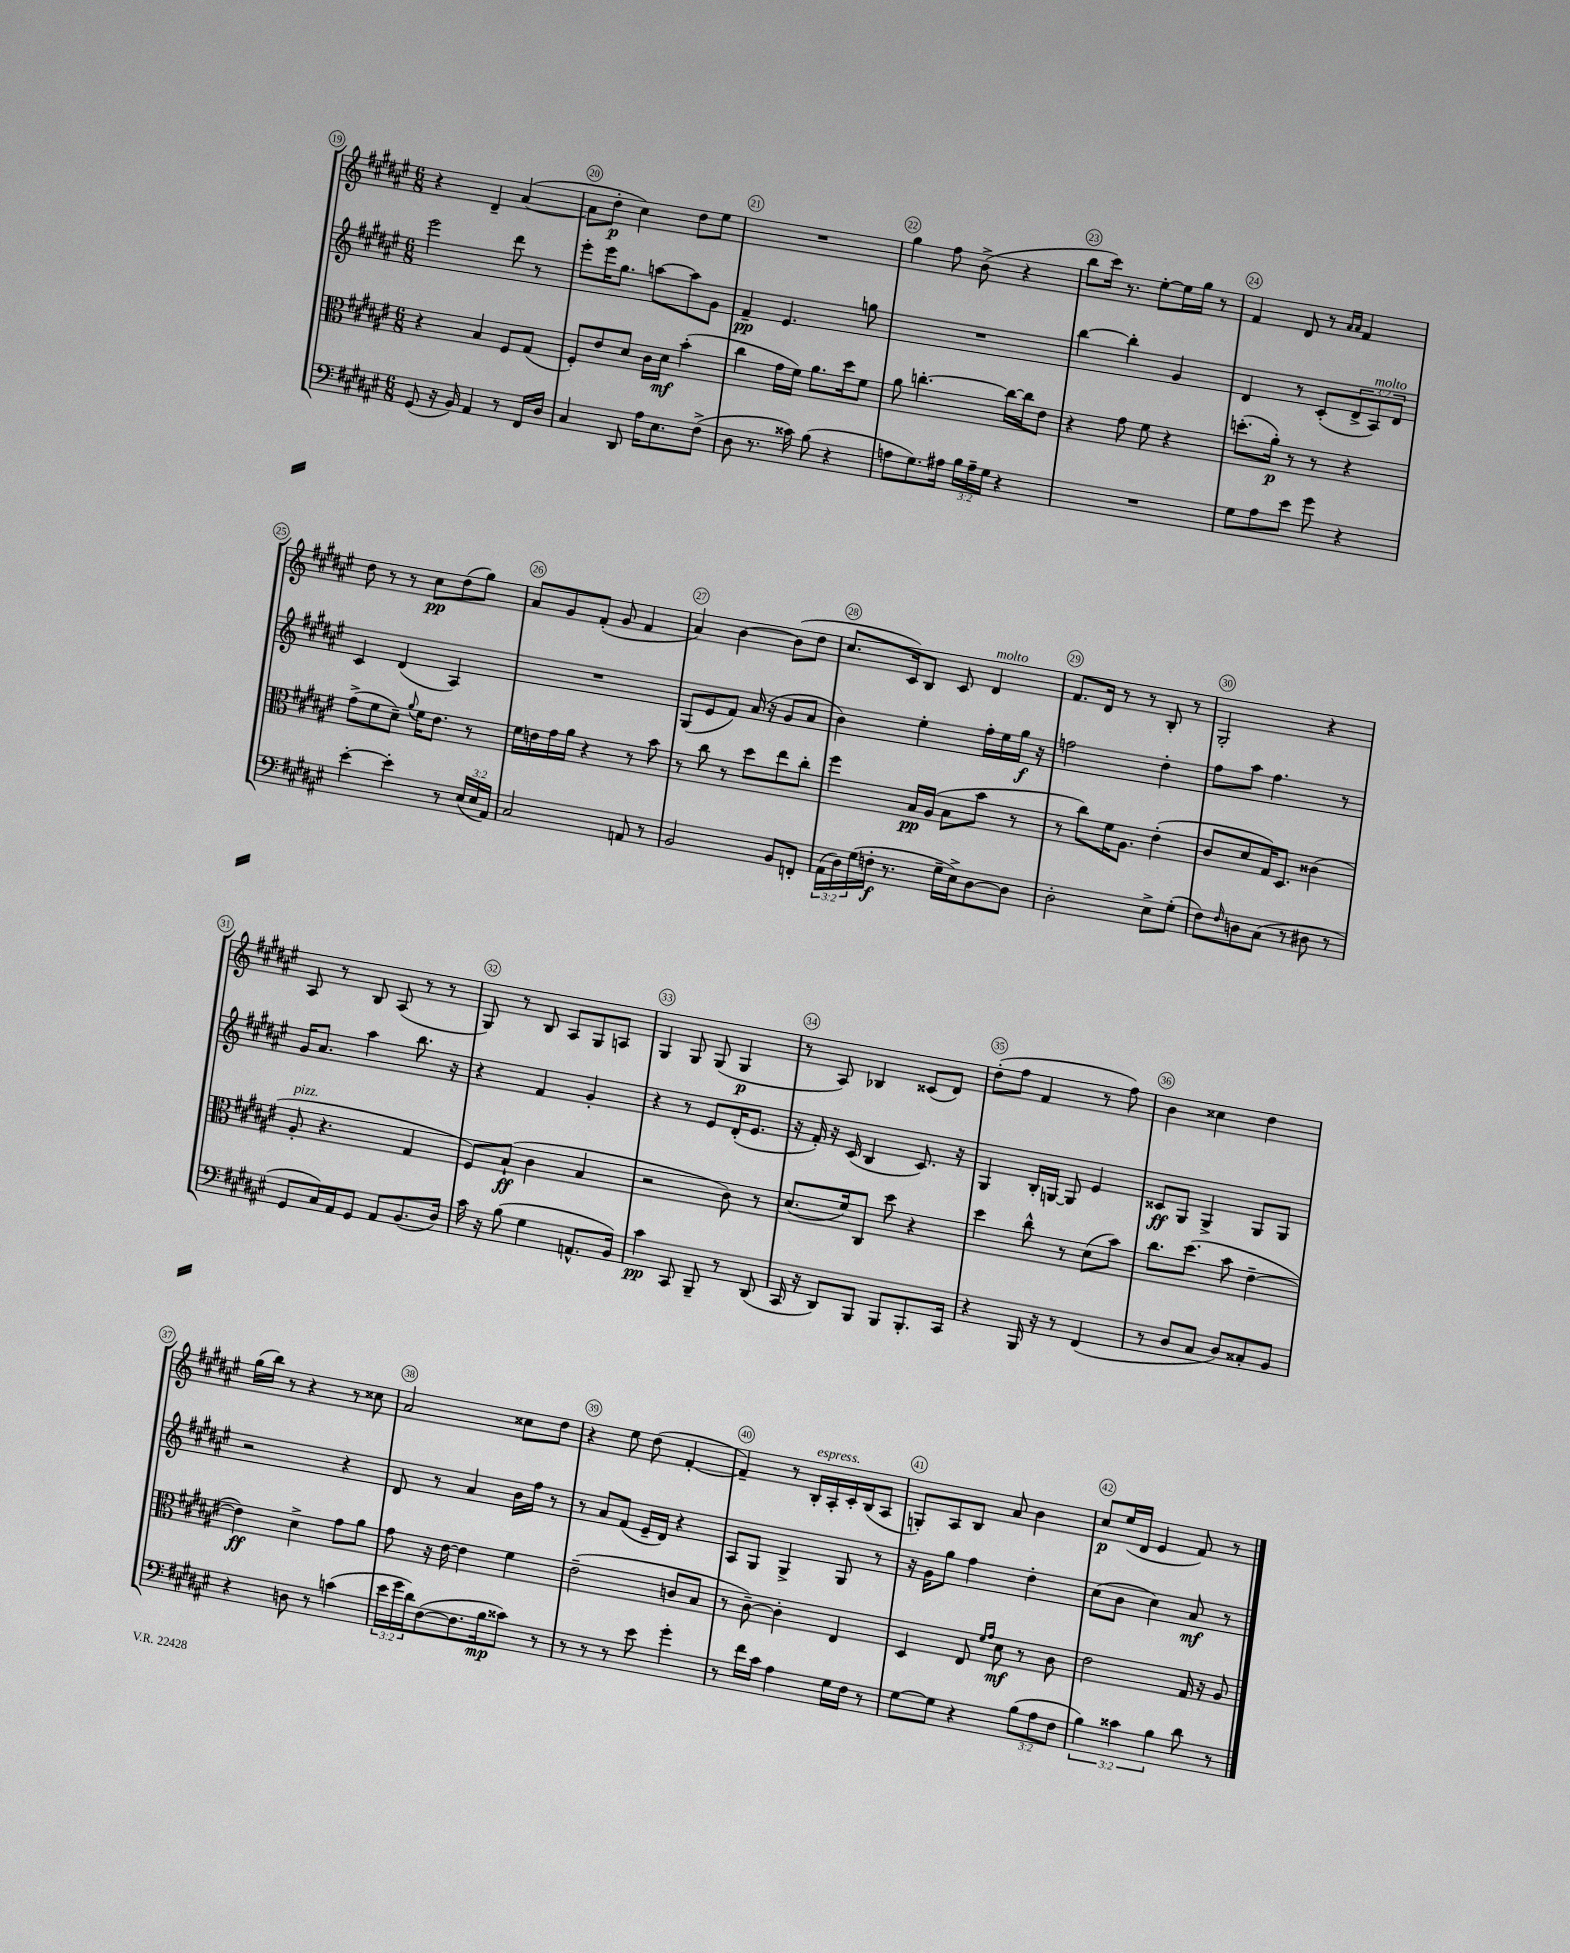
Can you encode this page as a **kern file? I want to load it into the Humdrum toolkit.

**kern	**kern	**kern	**kern
*staff4	*staff3	*staff2	*staff1
*clefF4	*clefC3	*clefG2	*clefG2
*k[f#c#g#d#a#e#]	*k[f#c#g#d#a#e#]	*k[f#c#g#d#a#e#]	*k[f#c#g#d#a#e#]
*M6/8	*M6/8	*M6/8	*M6/8
(8GG#	4r	2eee#	4r
16r	.	.	.
16BB)	.	.	.
4AA#	4B	.	4d#~
8r	8F#	8ddd#	([4a#
16FF#	(8G#	8r	.
16D#	.	.	.
=	=	=	=
4C#	8F#')	8eee#'	8a#]
.	8e#	16eee#	8dd#'
.	.	8.gg#	.
8DD#	8d#	.	4cc#)
16A#	16c#	[8aa	.
8.E#	16d#	.	.
.	(4b'	8aa]	8dd#
(8F#^	.	8g#	8ee#
=	=	=	=
8D#	4cc#	4f#~	2.r
8.r	.	.	.
.	16g#	4.e#	.
16c##)	16f#)	.	.
(8B	8.a#	.	.
4r	.	.	.
.	16dd#	.	.
.	8f#	8gg	.
=	=	=	=
8A	8a#	2.r	4gg#
8.G#)	[4.cc'	.	.
.	.	.	8ff#
16A#	.	.	.
24B	.	.	(8b^
24A#~	.	.	.
24G#	.	.	.
4r	16cc_	.	4r
.	16cc]	.	.
.	8e#	.	.
=	=	=	=
2.r	4r	[4bb	8bb
.	.	.	16ccc#)
.	.	.	8.r
.	8g#	4bb']	.
.	8f#	.	[8ee#'
.	4r	4g#	16ee#]
.	.	.	16gg#
.	.	.	8r
=	=	=	=
8G#	(8.dd'	4d#	4f#
8A#	.	.	.
.	16a#')	.	.
8e#	8r	8r	8d#
8g#	8r	(8c#'	8r
.	.	.	16qqa#
.	.	.	16qqa#
4r	4r	12d#^	4f#
.	.	12A#)	.
.	.	12d#	.
=	=	=	=
[4e#'	(8g#^	4c#	8dd#
.	8f#	.	8r
4e#']	8d#~)	(4d#	8r
.	8qqa#	.	.
.	16f#	.	8cc#
.	8.e#	.	.
8r	.	4A#)	(8dd#
(24E#	8r	.	8gg#)
24E#	.	.	.
24AA#)	.	.	.
=	=	=	=
2C#	16f#	2.r	8a#
.	16e	.	.
.	16g#	.	8g#
.	16a#	.	.
.	4r	.	(8f#'
.	.	.	8g#
8AA	8r	.	4f#
8r	8b	.	.
=	=	=	=
2BB	8r	(8G#	4a#)
.	8cc#	8e#	.
.	8r	8f#)	[4b
.	8dd#	(16a#	.
.	.	16r	.
8BB	8ee#	8g#	(8b]
8FF'	8cc#'	8a#	8dd#
=	=	=	=
(24AA#	4ff#	4b)	8.cc#
24D#)	.	.	.
(24G#	.	.	.
16F'	.	.	.
8.r	.	.	16c#)
.	16B	4ee#'	8B
.	(16A#	.	.
16G#~	8B	.	8c#
16E#^)	.	.	.
[8D#	8b	16ff#'	4d#
.	.	16ee#	.
8D#]	8r	16gg#	.
.	.	16r	.
=	=	=	=
2D#'	8r	2ff	8.f#
.	8cc#)	.	.
.	.	.	16d#
.	16f#	.	8r
.	8.A#	.	.
.	.	.	8r
8E#^	(4e#'	4dd#'	8B'
(8G#'	.	.	8r
=	=	=	=
8F#)	8c#	8ff#	2G#'
16qqF#	.	.	.
8D	8d#	8aa#	.
(8C#	16G#)	4.ff#	.
.	8.D#	.	.
8r	.	.	.
8D#	(4c##	.	4r
8r	.	8r	.
=	=	=	=
8GG#	8A#'	16g#	8A#
.	.	8.a#	.
16C#)	4.r	.	8r
16AA#	.	.	.
8GG#	.	4aa#	8B
8AA#	.	.	(8A#
(8.BB	4G#	8.bb	8r
.	.	.	8r
16D#)	.	16r	.
=	=	=	=
16c#	8F#)	4r	8G#)
16r	.	.	.
(8B	(8B`	.	8r
4G#	4c#	4f#	8B
.	.	.	8A#
8.AA^^	4B	4g#'	8G#
.	.	.	8A
16BB)	.	.	.
=	=	=	=
4c#	2r	4r	4G#
8CC#	.	8r	8G#
8BBB~	.	8e#	(8G#
8r	8c#)	(16d#'	4G#
.	.	8.e#	.
(8DD#	8r	.	.
=	=	=	=
16CC#	(8.d#	16r	8r
16r	.	16f#')	.
8DD#)	.	16r	8A#)
.	16f#)	(16c#	.
8BBB	8C#	4B	4B-
8BBB	8dd#	.	.
8.BBB'	4r	8.c#)	(8c##
.	.	.	8d#)
16CC#	.	16r	.
=	=	=	=
4r	4dd#	4G#	(8dd#'
.	.	.	8ff#
16BBB	8cc#^^	16B'	4f#
16r	.	[16G	.
8r	8r	8G]	.
(4FF#	(8d#	4e#	8r
.	8b)	.	8ff#)
=	=	=	=
8r	8.cc#	8c##	4b
8D#	.	8G#	.
.	(8.dd#	.	.
8C#	.	4G#^	4cc##
8D#)	8b	.	.
8C##'	[4e#~	8G#	4dd#
8BB	.	8G#	.
=	=	=	=
4r	4e#])	2r	(16gg#
.	.	.	16bb)
.	.	.	8r
8D	4d#^	.	4r
8r	.	.	.
(4c	8g#	4r	8r
.	8a#	.	8cc##
=	=	=	=
24e#	8g#	8d#	2a#
24g#	.	.	.
24d#)	.	.	.
([8F#	16r	8r	.
.	[16e#	.	.
8.F#]	4e#]	4a#	.
16B	.	.	.
8c##)	4f#	16b	8cc##
.	.	16ff#	.
8r	.	8r	8dd#
=	=	=	=
8r	(2e#~	8r	4r
8r	.	8a#	.
8r	.	(8f#	8ee#
8e#	.	16e#~	(8dd#
.	.	16d#)	.
4g#'	8c	4r	[4f#'
.	8B	.	.
=	=	=	=
8r	8r	8A#	4f#~])
16f#	[8c#~)	8G#	.
16c#	.	.	.
4A#	4c#']	4G#^	8r
.	.	.	16B'
.	.	.	16A#'
16G#	4E#	8G#	16c#'
16F#	.	.	(16B
8r	.	8r	8A#
=	=	=	=
[8G#	4D#	16r	8G')
.	.	16g#	.
8G#]	.	8gg#	8A#
4r	8E#	4ff#	8B
.	16qqf#	.	.
.	16qqg#	.	.
.	8d#	.	8a#
(12B	8r	4dd#'	4b
12A#	.	.	.
.	8c#	.	.
12F#	.	.	.
=	=	=	=
6B)	2e#	(8cc#	8cc#
.	.	8b	(16ee#
6c##	.	.	.
.	.	.	16d#
.	.	4cc#)	4e#
6B	.	.	.
8d#	16G#	8a#	8f#)
.	16r	.	.
8r	8A#	8r	8r
==	==	==	==
*-	*-	*-	*-
